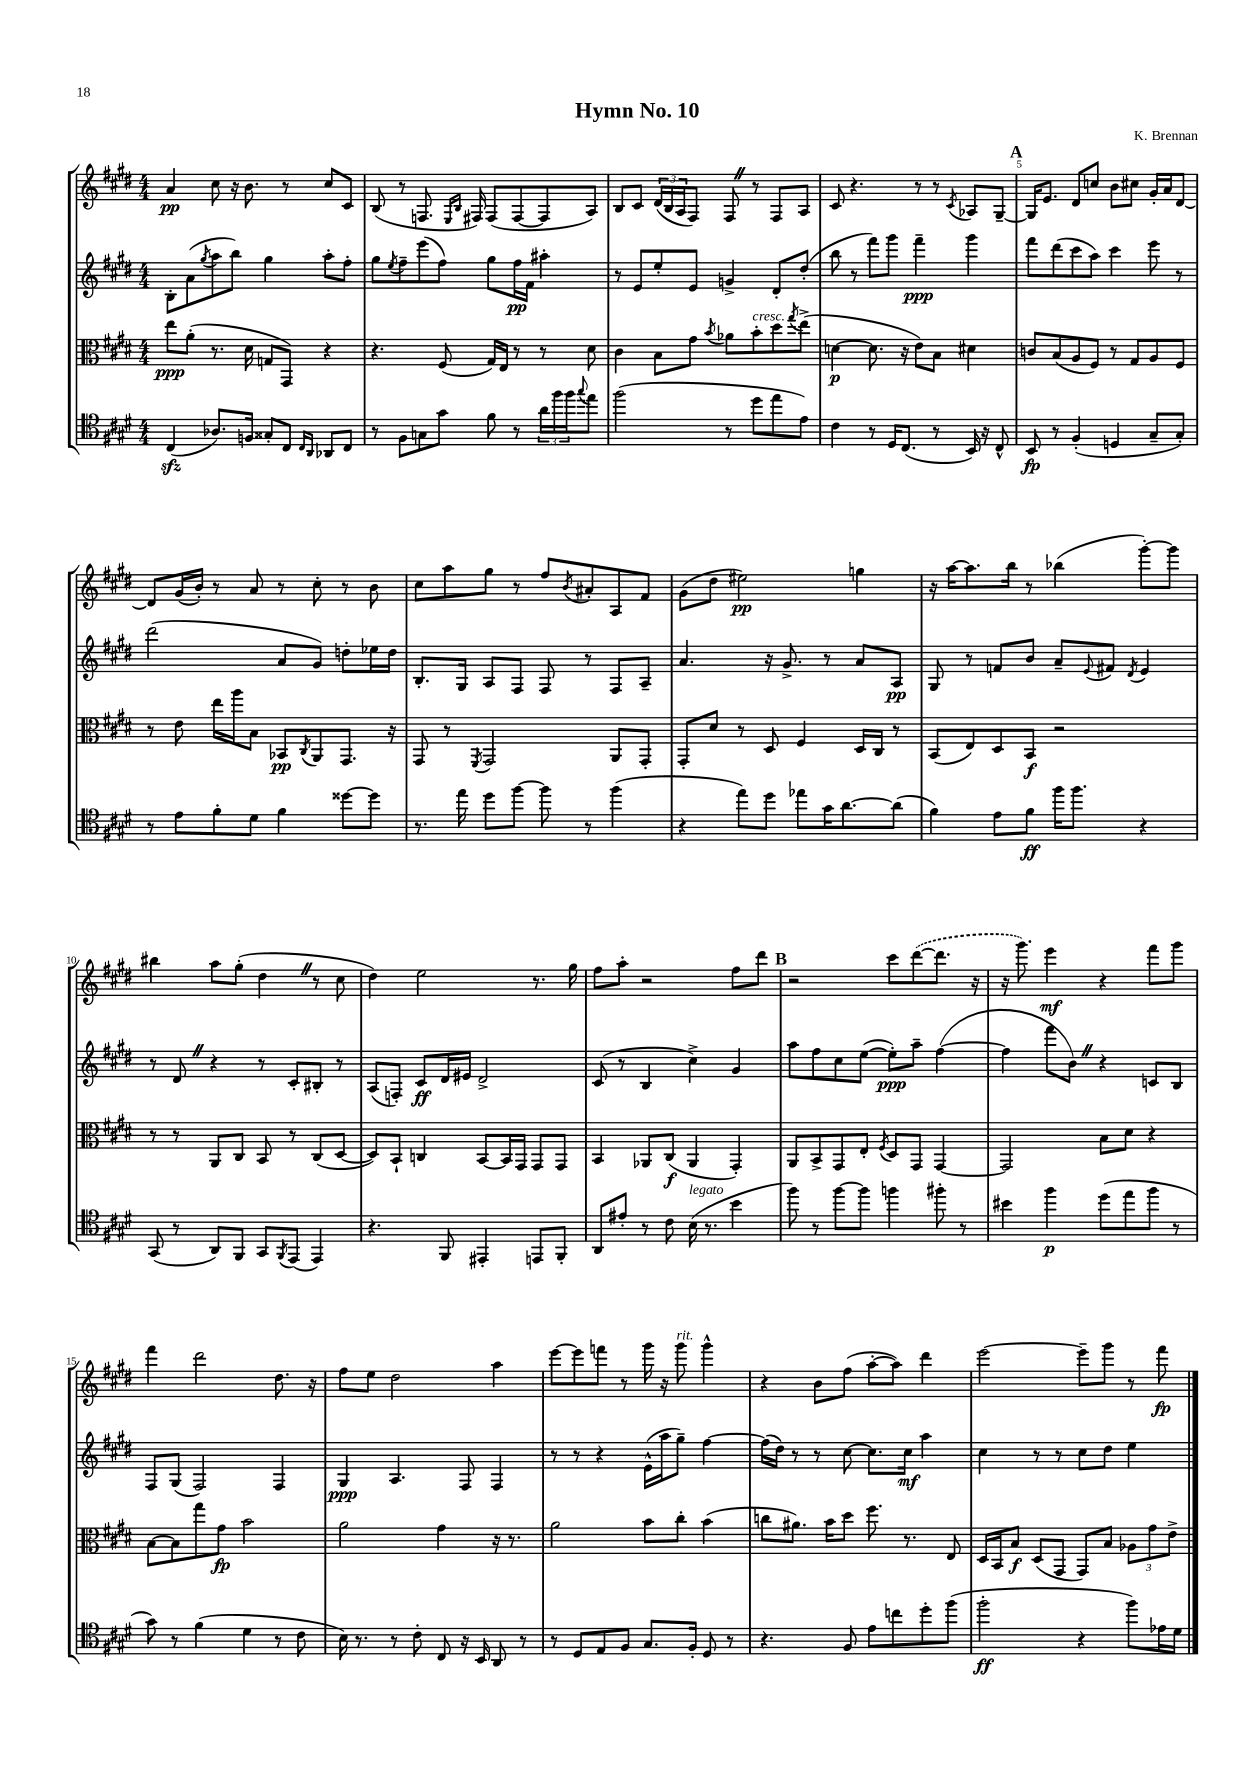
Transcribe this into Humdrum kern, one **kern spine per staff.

**kern	**kern	**kern	**kern
*staff4	*staff3	*staff2	*staff1
*clefC4	*clefC3	*clefG2	*clefG2
*k[f#c#g#d#]	*k[f#c#g#d#]	*k[f#c#g#d#]	*k[f#c#g#d#]
*M4/4	*M4/4	*M4/4	*M4/4
(4C#/	8ee\L	8B'\L	4a/
.	(8a'\J	(8a\	.
.	.	8qgg#/	.
8.A-/L)	8.r	8aa\	8cc#\
.	.	8bb\J)	16r
16F/Jk	16d#\	.	8.b\
8G##'/L	8G/L	4gg#\	.
8C#/J	8GG#/J)	.	8r
16qqC#/LL	.	.	.
16qqAA/JJ	.	.	.
8AA-/L	4r	8aa'\L	8cc#/L
8C#/J	.	8ff#'\J	8c#/J
=	=	=	=
8r	4.r	8gg#\L	(8B/
.	.	8qee/	.
8F#\L	.	8ff#~\	8r
8G\	.	(8eee\	8.F/
8g#\J	(8F#/	8ff#\J)	.
.	.	.	16qqE/LL
.	.	.	16qqB/JJ
.	.	.	16F#/)
8f#\	16G#/LL)	8gg#\L	(8F#/L
.	16E/JJ	.	.
8r	8r	16ff#\L	[8F#/
.	.	16f#\JJ	.
24a\LL	8r	4aa#'\	8F#/]
24ff#\	.	.	.
24ff#\J	.	.	.
8qqgg#/	.	.	.
8ee\J	8d#\	.	8A/J)
=	=	=	=
(2ff#\	4c#\	8r	8B/L
.	.	8e/L	8c#/J
.	8B\L	8ee'/	(24d#/LL
.	.	.	24B/
.	.	.	24A/J
.	8g#\J	8e/J	8F#/J)
.	8qb/	.	.
8r	8a-\L	4g^/	8F#/
8dd#\L	8b'\	.	8r
8ee\	8dd#\	8d#'/L	8F#/L
.	8qgg#/	.	.
8e\J)	(8ee^\J	(8dd#'/J	8A/J
=	=	=	=
4c#\	[4d\	8bb\	8c#/
.	.	8r	4.r
8r	8.d\]	8fff#\L)	.
16D#/LK	.	8ggg#\J	.
(8.C#/J	16r	.	.
.	8e\L)	4fff#~\	8r
8r	8B\J	.	8r
.	.	.	8qc#/
16BB/)	4d#\	4ggg#\	8A-/L
16r	.	.	.
8C#^^/	.	.	[8G#~/J
=	=	=	=
8BB/	8c/L	8fff#\L	16G#/]LK
.	.	.	8.e/J
8r	(8B/	(8ddd#\	.
(4F#'/	8A/	8ccc#\	8d#/L
.	8F#/J)	8aa\J)	8cc/J
4D/	8r	4ccc#\	8b\L
.	8G#/L	.	8cc#\J
8G#~/L	8A/	8eee\	16g#'/LL
.	.	.	16a/J
8G#'/J)	8F#/J	8r	[8d#/J
=	=	=	=
8r	8r	(2ddd#\	8d#/]L
8e\L	8e\	.	(16g#/L
.	.	.	16b'/JJ)
8f#'\	16ee\LL	.	8r
.	16aa\J	.	.
8d#\J	8B\J	.	8a/
4f#\	8BB-/L	8a/L	8r
.	8qC#/	.	.
.	8AA/	8g#/J)	8cc#'\
[8dd##\L	8.GG#/J	8dd'\L	8r
8dd##\]J	.	16ee-\L	8b\
.	16r	16dd\JJ	.
=	=	=	=
8.r	8GG#/	8.B'/L	8cc#\L
.	8r	.	8aa\
16ee\	.	16G#/Jk	.
.	8qFF#/	.	.
8dd#\L	2GG#/	8A/L	8gg#\J
[8ff#\J	.	8F#/J	8r
8ff#\]	.	8F#/	8ff#/L
.	.	.	8qb/
8r	.	8r	8a#'/
(4ff#\	8AA/L	8F#/L	8A/
.	8GG#'/J	8A~/J	8f#/J
=	=	=	=
4r	8GG#'/L	4.a/	(8g#\L
.	8d#/J	.	8dd#\J
8ee\L)	8r	.	2ee#\)
8dd#\J	8D#/	16r	.
.	.	8.g#^/	.
8ee-\L	4F#/	.	.
16g#\K	.	8r	.
[8.a\	.	.	.
.	16D#/LL	8a/L	4gg\
.	16C#/JJ	.	.
(8a\]J	8r	8A/J	.
=	=	=	=
4f#\)	(8BB/L	8G#/	16r
.	.	.	[16aa\LK
.	8E/)	8r	8.aa\]
8e\L	8D#/	8f/L	.
.	.	.	16bb\Jk
8f#\J	8BB/J	8b/J	8r
16ff#\LK	2r	8a~/L	(4bb-\
8.ff#\J	.	.	.
.	.	8qqe/	.
.	.	8f#/J	.
.	.	8qd#/	.
4r	.	4e/	[8ggg#'\L)
.	.	.	8ggg#\]J
=	=	=	=
(8GG#/	8r	8r	4bb#\
8r	8r	8d#/	.
8AA/L)	8AA/L	4r	8aa\L
8FF#/J	8C#/J	.	(8gg#'\J
8GG#/L	8BB/	8r	4dd#\
8qFF#/	.	.	.
(8EE/J	8r	8c#'/L	.
4EE/)	(8C#/L	8B#'/J	8r
.	[8D#/J	8r	8cc#\
=	=	=	=
4.r	8D#/]L)	(8A/L	4dd#\)
.	8BB`/J	8F'/J)	.
.	4C/	8c#/L	2ee\
8FF#/	.	16d#/L	.
.	.	16e#/JJ	.
4EE#'/	[8BB/L	2d#^/	.
.	16BB/]L	.	.
.	16GG#/JJ	.	.
8EE/L	8GG#/L	.	8.r
8FF#'/J	8GG#/J	.	.
.	.	.	16gg#\
=	=	=	=
8AA/L	4BB/	(8c#/	8ff#\L
8e#'/J	.	8r	8aa'\J
8r	8AA-/L	4B/	2r
8c#\	(8C#/J	.	.
(16B\	4AA-/	4cc#^\)	.
8.r	.	.	.
4b\	4GG#'/)	4g#/	8ff#\L
.	.	.	8ddd#\J
=	=	=	=
8ff#\)	8AA/L	8aa\L	2r
8r	8BB^/	8ff#\	.
[8ff#\L	8GG#/	8cc#\	.
8ff#\]J	8E'/J	([8ee\J	.
.	8qF#/	.	.
4ff\	8D#/L	8ee'\]L)	8ccc#\L
.	8GG#/J	8aa~\J	([8ddd#\
8ff#'\	[4GG#/	([4ff#\	8.ddd#\]J
8r	.	.	.
.	.	.	16r
=	=	=	=
4b#\	2GG#/]	4ff#\]	16r
.	.	.	8.ggg#\)
4ff#\	.	8fff#\L	4eee\
.	.	8b\J)	.
(8dd#\L	8B\L	4r	4r
8ee\	8d#\J	.	.
8ff#\J	4r	8c/L	8fff#\L
8r	.	8B/J	8ggg#\J
=	=	=	=
8g#\)	[8B\L	8F#/L	4fff#\
8r	8B\]	(8G#/J	.
(4f#\	8gg#\	2F#/)	2ddd#\
.	8g#\J	.	.
4d#\	2b\	.	.
8r	.	4F#/	8.dd#\
8c#\	.	.	.
.	.	.	16r
=	=	=	=
16B\)	2a\	4G#/	8ff#\L
8.r	.	.	.
.	.	.	8ee\J
8r	.	4.A/	2dd#\
8c#'\	.	.	.
8C#/	4g#\	.	.
16r	.	8F#/	.
16BB/	.	.	.
8AA/	16r	4F#/	4aa\
.	8.r	.	.
8r	.	.	.
=	=	=	=
8r	2a\	8r	[8eee\L
8D#/L	.	8r	8eee\]
8E/	.	4r	8fff\J
8F#/J	.	.	8r
8.G#/L	8b\L	(16e^^\LL	16ggg#\
.	.	16aa\J	16r
.	8cc#'\J	8gg#~\J)	8ggg#\
16F#'/Jk	.	.	.
8D#/	(4b\	[4ff#\	4ggg#^^\
8r	.	.	.
=	=	=	=
4.r	8cc\L	(16ff#\]LL	4r
.	.	16dd#\JJ)	.
.	8.a#\J)	8r	.
.	.	8r	8b\L
.	16b\LK	.	.
8F#/	8dd#\J	[8cc#\	(8ff#\J
8e\L	8.ff#\	8.cc#\]L	[8aa'\L
8cc\	.	.	8aa\]J)
.	8.r	16cc#\Jk	.
8dd#'\	.	4aa\	4ddd#\
(8ff#\J	8E/	.	.
=	=	=	=
2ff#'\	16D#/LL	4cc#\	[2eee\
.	16BB/J	.	.
.	8B/J	.	.
.	(8D#/L	8r	.
.	8GG#/J	8r	.
4r	8GG#/L)	8cc#\L	8eee~\]L
.	8B/J	8dd#\J	8ggg#\J
8ff#\L)	12A-\L	4ee\	8r
.	12g#\	.	.
16e-\L	.	.	8fff#\
.	12e^\J	.	.
16d#\JJ	.	.	.
==	==	==	==
*-	*-	*-	*-
